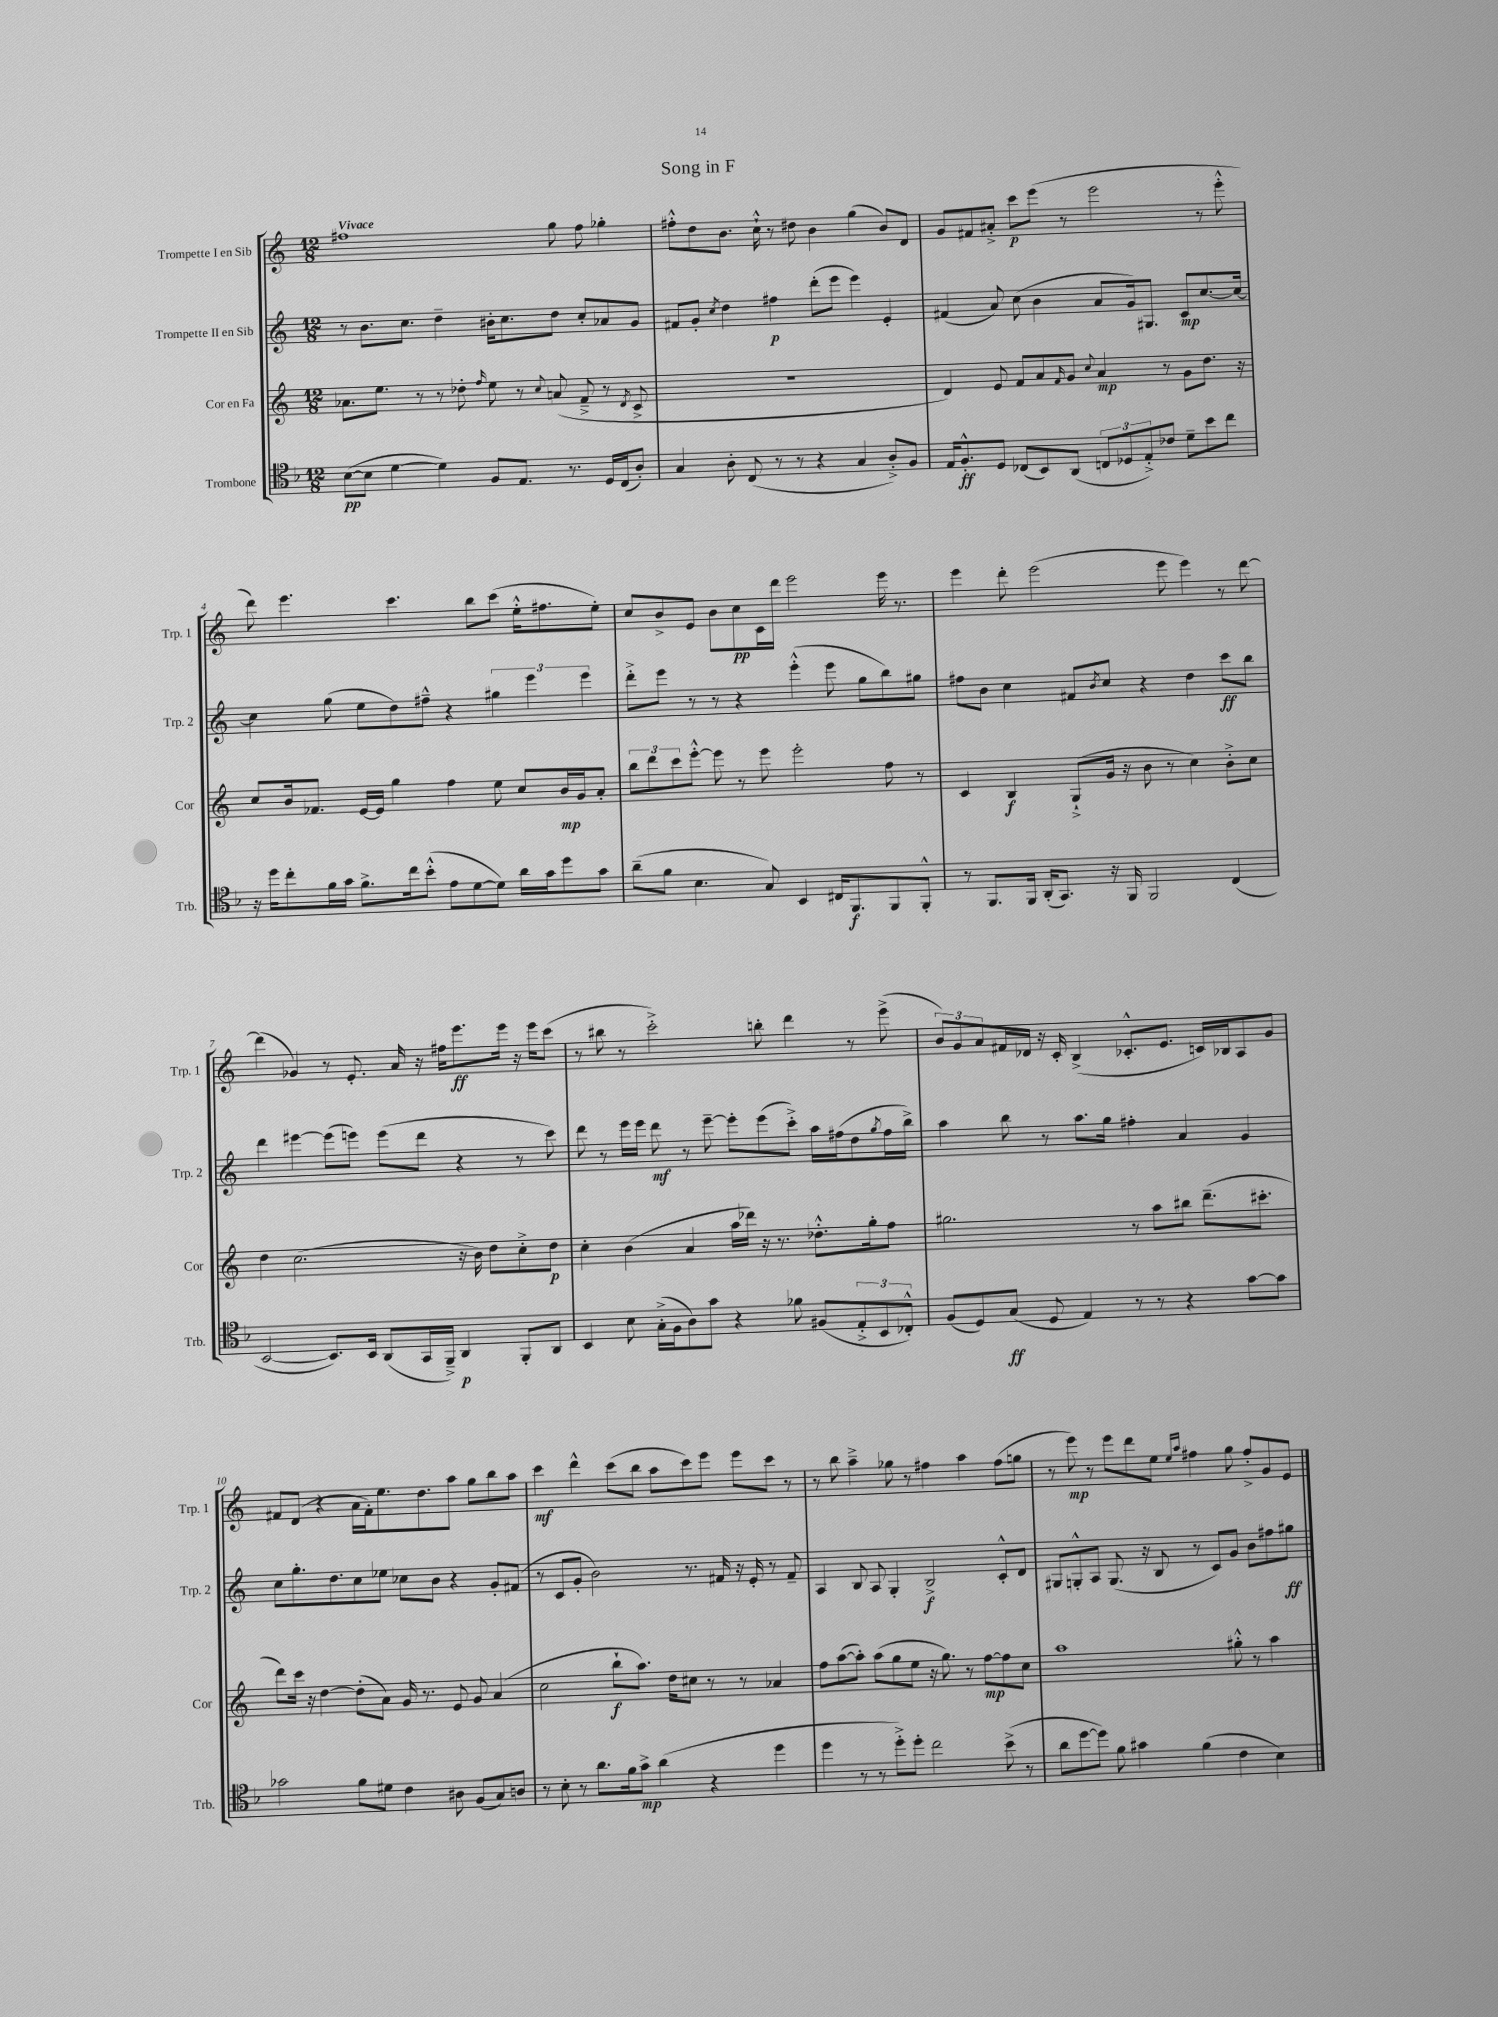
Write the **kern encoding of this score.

**kern	**kern	**kern	**kern
*staff4	*staff3	*staff2	*staff1
*clefC4	*clefG2	*clefG2	*clefG2
*k[b-]	*k[]	*k[]	*k[]
*M12/8	*M12/8	*M12/8	*M12/8
([8B-	8.a-	8r	1ff#
8B-]	.	8.b	.
.	8.ee	.	.
[4d	.	.	.
.	.	8.cc	.
.	8r	.	.
4d])	8r	4dd~	.
.	8dd-'	.	.
.	16qqff	.	.
8F	8ee	16b#'	.
.	.	8.cc	.
8.E	8r	.	.
.	8qqcc	.	.
.	(8a	8dd	8gg
8.r	.	.	.
.	8f~^	8cc'	8ff#
16D	8r	8a-	4gg-'
(16C	.	.	.
.	8qd	.	.
8A')	8c^	8g	.
=	=	=	=
4G	1.r	8f#	8ff#'^^
.	.	8g'	8dd
.	.	8qcc	.
8A'	.	4dd	8.b
(8C	.	.	.
.	.	.	16cc`^^
8r	.	4ff#	8r
8r	.	.	8dd#
4r	.	(8ddd'	4b
.	.	8eee	.
4G	.	4eee)	(4gg
8A'^)	.	4e'	8b)
8F	.	.	8d
=	=	=	=
16E	4d)	(4f#	8g
8.F'^^	.	.	.
.	.	.	8f#
8D	8e	8a)	8a#'^
(8C-	8f	(8cc	8ccc
8BB-)	8a	4b	(8eee
.	16qqf	.	.
(8AA	8g	.	8r
.	8qqcc	.	.
12C	4a	8a	2eee
12D-	.	.	.
.	.	16g)	.
12E'^)	.	.	.
.	.	8.G#	.
8c-	8r	.	.
8d~	8g	8c	.
8b-	8.dd	[8.cc	8r
8cc	.	.	8eee'^^
.	16r	16cc_	.
=	=	=	=
16r	8cc	4cc]	8ddd)
16dd	.	.	.
8cc'	16b	.	4.eee
.	8.f-	.	.
16f	.	(8gg	.
16g	.	.	.
8.f^	[16e	8ee	.
.	16e]	.	.
.	4gg	8dd)	4.ccc
16cc	.	.	.
(8b-'^^	.	8ff#~^^	.
8e	4ff	4r	.
[8d	.	.	8bb
8d])	8ee	6gg#	(8ccc
16a	8cc	.	16ee'^^
.	.	6eee	.
16g	.	.	8.ff#
8dd	16b	.	.
.	16g	.	.
.	.	6eee	.
8g	8a'	.	8ee')
=	=	=	=
(8a~	12bb	8ddd'^	8cc
.	12ddd	.	.
8f	.	8eee	8b^
.	12ccc	.	.
4.B-	[8eee'^^	8r	8e
.	8eee]	8r	8b
.	8r	4r	8cc
8G)	8eee	.	16c
.	.	.	16ddd
4BB-	2eee'	(4eee'^^	2eee
16C#	.	8eee	.
8.FF	.	.	.
.	.	8gg	.
8FF	8ff	8bb)	16eee
.	.	.	8.r
8FF'^^	8r	8gg#	.
=	=	=	=
8r	4c	8ff#	4eee
8.FF	.	8b	.
.	4B	4cc	8ddd'
16FF	.	.	.
(16AA'	.	.	(2eee
8.GG)	.	.	.
.	(8G`^	8f#	.
.	.	8qb	.
16r	16g	8cc	.
16FF	16r	.	.
2FF	8b	4r	.
.	8r	.	8eee
.	4cc)	4dd	4eee)
(4C	8b'^	8ccc	8r
.	8cc	8bb	[8ddd
=	=	=	=
[2BB-	4dd	4ddd	(4ddd]
.	(2.cc	[4eee#	4g-)
8.BB-])	.	(8eee#]	8r
.	.	8eee)	8.e'
16BB-	.	.	.
(8AA	.	(8eee	.
.	.	.	16a
16GG	.	8ddd	16r
16FF~^)	.	.	16ff#
4AA	16r	4r	8.eee
.	16b)	.	.
.	8dd	.	.
.	.	.	16eee
8FF'	8cc'^	8r	16r
.	.	.	16eee
8AA	8dd	8ccc)	(8ccc
=	=	=	=
4BB-	4cc'	8ddd	8r
.	.	8r	8bb#
8B-	(4b	16eee	8r
.	.	16eee	.
(16G'^	.	8ddd	2ccc'^)
16F	.	.	.
8A)	4a	8r	.
8g	.	[8eee~	.
4r	16aa	8eee']	.
.	16ddd-)	.	.
.	16r	(8eee	8bb'
.	8.r	.	.
8f-	.	8ccc'^)	4ddd
(8F#	8.dd-'^^	16aa	.
.	.	(16ff#	.
12E'^	.	8dd	8r
.	16gg'	.	.
12BB-	.	.	.
.	.	8qgg	.
.	8ff	16ff#	(8eee^
12C-'^^)	.	.	.
.	.	16bb^)	.
=	=	=	=
(8F	2.gg#	4aa	12b)
.	.	.	12g
8D)	.	.	.
.	.	.	12a
(8G	.	8bb	16f#
.	.	.	16d-
8D	.	8r	16r
.	.	.	16c'
4E)	.	8.aa	(4B^
.	.	16gg	.
8r	8r	4ff#'	8.c-'^^
8r	8aa	.	.
.	.	.	8.e
4r	8bb#	4a	.
.	(8.ddd~	.	16c)
.	.	.	16B-
[8g	.	4g	8A
.	8.ccc#'	.	.
8g]	.	.	8g
=	=	=	=
2g-	8ddd)	8cc	8f#
.	16ccc	8.gg'	(8d
.	16r	.	.
.	[4dd	.	4r
.	.	8.dd	.
8f	(8dd']	8cc	16a
.	.	.	16f#')
8d#	8a)	8ee-	8.ee
4c	16g	8cc-	.
.	8.r	.	8.dd
.	.	8b	.
8A#	8e	4r	8aa
(8F	8g	.	8gg
8G)	(4a	8g'	8bb
8A	.	(8f#	8aa
=	=	=	=
8r	2cc	8r	4ccc
8B-'	.	8c	.
8r	.	8g'	4ddd^^
8.a	.	2b)	.
.	8bb`	.	(8ccc
16f	.	.	.
8g^	8.aa)	.	8bb
(4a	.	.	8aa
.	16dd	.	.
.	8cc#	8.r	8ccc)
4r	8r	.	8eee
.	.	16f#	.
.	8r	16r	8eee
.	.	16e'	.
4dd	4a-	8r	8ccc
.	.	8f#~	8r
=	=	=	=
4dd	8ff	4A	8r
.	([8aa	.	8bb
8r	8aa'])	8B	4aa~^
8r	(8aa	8A	.
8dd'^)	8gg	4G'	8gg-
8dd'	8ee	.	8r
2cc	16r	2B^	4ff#
.	8.gg)	.	.
.	8r	.	4aa
.	[8ff	.	.
(8b-^	8ff]	8c'^^	(8ff#
8r	8cc	8d	8gg
=	=	=	=
8a	1aa	8G#	8r
[8dd	.	8G'^^	8eee)
8dd])	.	8A	8r
8f	.	(8.G	8eee
4g#	.	.	8ddd
.	.	16r	.
.	.	8B	8ee
.	.	.	16qqee
.	.	.	16qqaa
(4f	.	8r	4ff#
.	.	8c)	.
4c	8gg#'^^	8g	8gg
.	8r	8b	8ff#'^
4B-)	4aa	8ff#	8g
.	.	8gg#	8e
==	==	==	==
*-	*-	*-	*-
